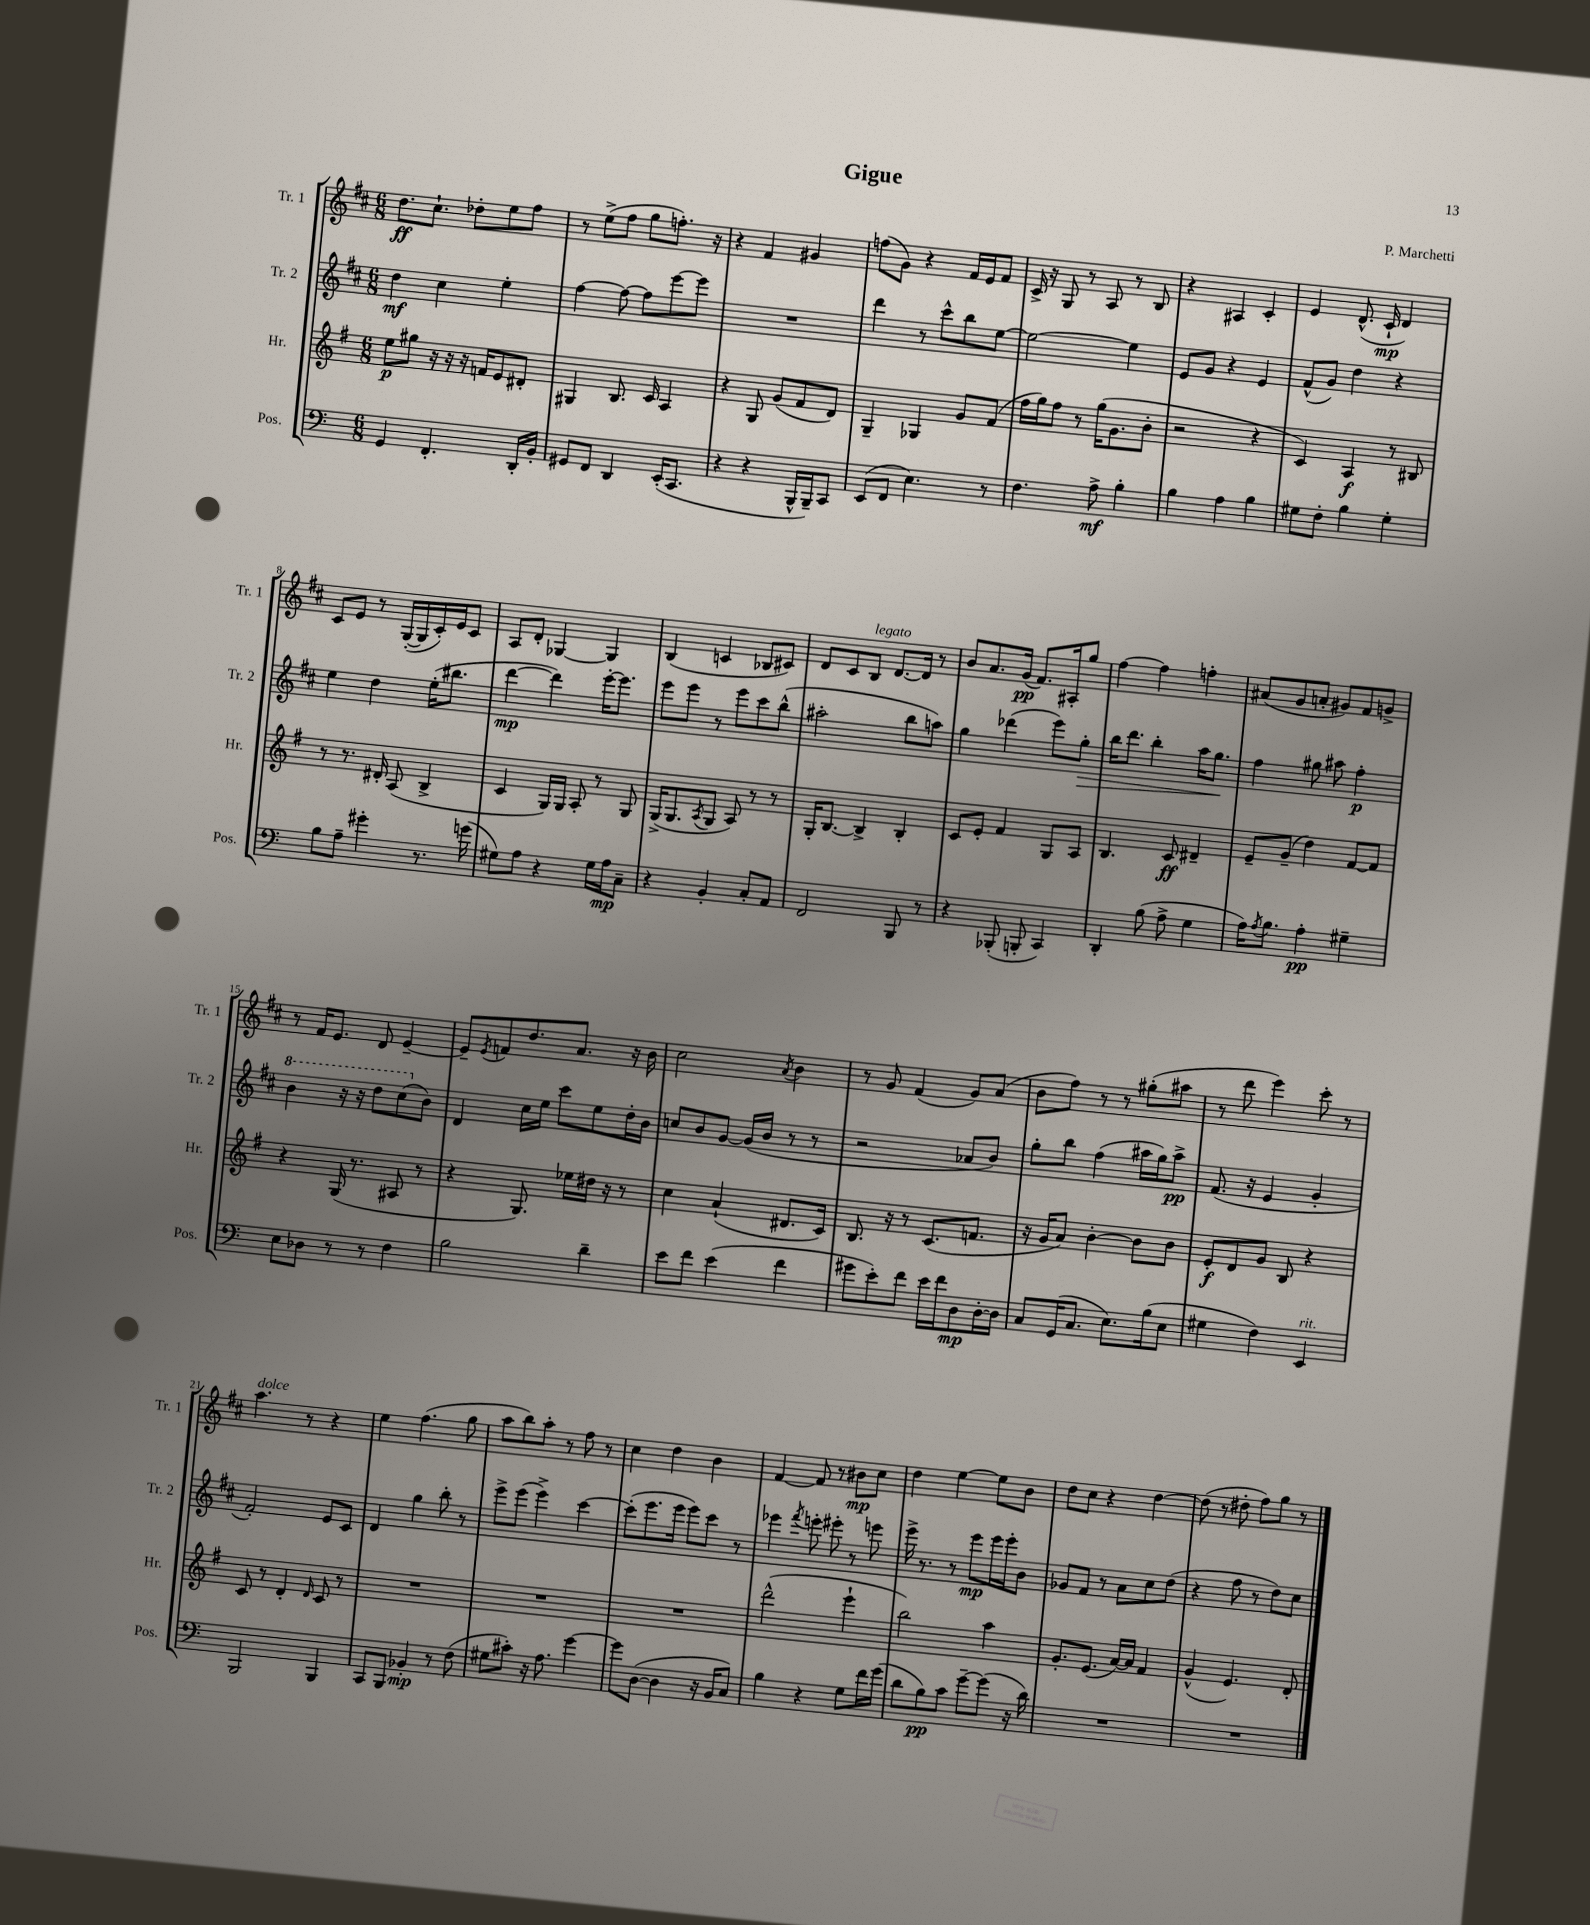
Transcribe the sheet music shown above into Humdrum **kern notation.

**kern	**kern	**kern	**kern
*staff4	*staff3	*staff2	*staff1
*clefF4	*clefG2	*clefG2	*clefG2
*k[]	*k[f#]	*k[f#c#]	*k[f#c#]
*M6/8	*M6/8	*M6/8	*M6/8
4GG/	8ee\L	4dd\	8.dd\L
.	8gg#\J	.	.
.	.	.	8.cc#`\J
4.FF'/	16r	4cc#\	.
.	16r	.	.
.	16r	.	8dd-'\L
.	16f/LK	.	.
.	8e/	4ee'\	8ee\
16DD'/LL	8d#'/J	.	8ff#\J
16BB'/JJ	.	.	.
=	=	=	=
8GG#/L	4G#/	[4ff#\	8r
8FF/J	.	.	(8ee^\L
4DD/	8.B/	8ff#\_	8ff#\J
.	.	8ff#\]L	8gg\L
.	16c/	.	.
(16EE'/LK	4A/	[8eee\	8.ff'\J)
8.CC/J	.	.	.
.	.	8eee\]J	.
.	.	.	16r
=	=	=	=
4r	4r	2.r	4r
4r	8G/	.	4f#/
.	(8g/L	.	.
16BBB^^/LL	8f#/	.	4g#/
16BBB~/J)	.	.	.
8CC/J	8d/J)	.	.
=	=	=	=
(8EE/L	4G~/	4ddd\	(8ff\L
8FF/J	.	.	8g\J)
4.E\)	4G-/	8r	4r
.	.	8ccc#^^\L	.
.	8g/L	8bb\	16f#/LL
.	.	.	16e/J
8r	(8f#/J	[8ee\J	8f#/J
=	=	=	=
4.F\	16ff#\LL	2ee\_	16c#^/
.	16gg\J)	.	16r
.	8ff#\J	.	8G/
.	8r	.	8r
8A^\	(16gg\LK	.	8A/
.	8.g\	.	.
4B'\	.	4ee\]	8r
.	8b'\J	.	8B/
=	=	=	=
4B\	2r	8e/L	4r
.	.	8g/J	.
4A\	.	4r	4A#/
4B\	4r	4e/	4c#'/
=	=	=	=
8G#\L	4c/)	(8f#^^/L	4e/
8F'\J	.	8g/J)	.
4B\	4A/	4dd\	(8.d^^/
.	.	.	16c#`/
4G#'\	8r	4r	4d/)
.	8B#/	.	.
=	=	=	=
8B\L	8r	4ee\	8c#/L
8A~\J	8.r	.	8e/J
4g#'\	.	4dd\	8r
.	16d#'/	.	.
.	(8A/	.	([16G'/LL
.	.	.	16G/]
8.r	4B^/	(16ee'\LK	16c#'/)
.	.	8.bb#\J	16e/J
.	.	.	8c#/J
(16g\	.	.	.
=	=	=	=
8G#\L)	4c/	[4ddd\	8A/L
8A\J	.	.	8d'/J
4r	16G/LL)	4ddd\])	[4G-/
.	16G/JJ	.	.
.	8A'/	.	.
16G#\LL	8r	[16eee'\LK	4G-/]
16A\J	.	8.eee\]J	.
8C~\J	8G/	.	.
=	=	=	=
4r	(16G^/LK	8eee\L	(4B/
.	8.G/	.	.
.	.	8eee\J	.
.	8qA/	.	.
4BB'/	8G/J	8r	4c/
.	8A/)	8eee\L	.
8C'/L	8r	8ccc#\	8B-/L
8AA/J	8r	(8bb^^\J	8c#/J)
=	=	=	=
2FF/	16G'/LK	2aa#'\	8d/L
.	[8.B/J	.	.
.	.	.	8c#/
.	4B^/]	.	8B/J
.	.	.	[8.d/L
8BBB/	4B'/	8bb\L	.
.	.	.	16d/]Jk
8r	.	8aa\J)	8r
=	=	=	=
4r	8c/L	4gg\	8b/L
.	8e'/J	.	8.a/
(8BBB-'/	4f#/	(4ddd-\	.
.	.	.	(16g/Jk
8BBB'/	.	.	8.f#/L)
4CC/)	8G/L	8eee\L)	.
.	.	.	16A#'/k
.	8A/J	8gg'\J	8gg/J
=	=	=	=
4DD'/	4.B/	16bb\LK	[4ff#\
.	.	8.ddd\J	.
(8B\	.	4bb'\	4ff#\]
8A^\	8c/	.	.
4G\	4d#~/	16aa\LK	4ff'\
.	.	8.gg\J	.
=	=	=	=
16A\LK)	8e~/L	4ff#\	(8a#/L
8qA/	.	.	.
8.B\J	.	.	.
.	(8g~/J	.	8g/
4A'\	4dd\)	8gg#\	8a'/J
.	.	8aa#\	8g#/L)
4G#~\	[8f#/L	4ff#'\	8f#/
.	8f#/]J	.	8g^/J
=	=	=	=
8E\L	4r	4bb\	8r
8D-\J	.	.	16f#/LK
.	.	.	8.e/J
8r	(16G/	16r	.
.	8.r	16r	.
8r	.	8ddd\L	8d/
4F\	8A#/	(8ccc#\	[4e~/
.	8r	8b\J)	.
=	=	=	=
2B\	4r	4d/	8e~/]L
.	.	.	8qe/
.	.	.	8f/
.	8.G/)	16cc#\LL	8.dd/
.	.	16ee\JJ	.
.	.	8ccc#\L	.
.	16ee-\LL	.	8.a/J
4d~\	16dd#\JJ	8ee\	.
.	16r	.	.
.	8r	16dd'\L	16r
.	.	16b\JJ	16b\
=	=	=	=
8e\L	4cc\	8cc/L	2cc#\
8f\J	.	8b/	.
(4e\	(4a`/	[8g/J	.
.	.	(16g/]LL	.
.	.	16b/JJ	.
.	.	.	8qa/
4f\	8.d#/L	8r	4b\
.	.	8r	.
.	16c/Jk)	.	.
=	=	=	=
8g#\L	8.B/	2r	8r
8e'\)	.	.	8g/
.	16r	.	.
8f\J	8r	.	(4f#/
16e\LL	(8.c/L	.	.
16f\J	.	.	.
8D\	.	8a-/L	8g/L)
.	8.f/J	.	.
[16D'\L	.	8b/J)	(8a/J
16D\]JJ	.	.	.
=	=	=	=
8C/L	16r	8gg'\L	8b\L
.	16g/LK	.	.
(16GG/K	8a/J)	8bb\J	8ff#\J)
8.C/J	.	.	.
.	[4b'\	(4ff#\	8r
8.E\L)	.	.	8r
.	8b\]L	16aa#\LL	(8gg#'\L
(16B\k	.	16gg\J)	.
8E\J	8b\J	8aa#^\J	8aa#\J
=	=	=	=
4G#\	8e'/L	(8.f#/	8r
.	8d/	.	8ddd\
.	.	16r	.
4F\)	8g/J	4e/	4eee\)
.	8B/	.	.
4EE/	4r	4g'/	8ccc#'\
.	.	.	8r
=	=	=	=
2BBB/	8c/	2f#'/)	4.aa\
.	8r	.	.
.	4d'/	.	.
.	.	.	8r
.	16qqd/	.	.
4BBB/	8c/	8e/L	4r
.	8r	8c#/J	.
=	=	=	=
8CC/L	2.r	4d/	4ee\
8BBB/J	.	.	.
4BB-'/	.	4gg\	(4.ff#\
8r	.	8bb'\	.
(8F\	.	8r	8gg\
=	=	=	=
8G#\L	2.r	8eee^\L	8aa\L
8c#'\J)	.	(8eee\J	8bb\)
16r	.	4eee^\)	8aa'\J
8.A\	.	.	.
.	.	.	8r
[4g\	.	[4ccc#\	8ff#\
.	.	.	8r
=	=	=	=
8g\]L	2.r	(8ccc#'\]L	4cc#\
([8D\J	.	8.eee\	.
4D\]	.	.	4dd\
.	.	16eee\Jk	.
.	.	8eee\L)	.
16r	.	8ccc#\J	4b\
16BB/LK	.	.	.
8C/J)	.	8r	.
=	=	=	=
4B\	(2ddd^^\	4eee-\	[4f#/
.	.	8qfff#/	.
4r	.	8eee'\	8f#/]
.	.	8eee#'\	8r
8G\L	4eee`\	8r	8b#\L
16f\L	.	8eee\	8cc#\J
(16g\JJ	.	.	.
=	=	=	=
8d\L	2bb\)	16eee^\	4dd\
.	.	8.r	.
8B\)	.	.	.
8c\J	.	8r	[4ee\
[8g~\L	.	8eee\L	.
(8g\]J	4aa\	16eee\L	8ee\]L
.	.	16eee'\J	.
16r	.	8b\J	8b\J
16d\)	.	.	.
=	=	=	=
2.r	8.g'/L	8g-/L	8dd\L
.	.	8f#/J	8cc#\J
.	(8.e/J	.	.
.	.	8r	4r
.	[16a/LL)	8a\L	.
.	16a/]JJ	.	.
.	4f#/	8cc#\	[4dd\
.	.	(8dd\J	.
=	=	=	=
2.r	(4g^^/	4r	(8dd\]
.	.	.	8r
.	4.e/)	8ff#\	8dd#'\
.	.	8r	8ff#\L)
.	.	8dd\L)	8gg\J
.	8d'/	8cc#\J	8r
==	==	==	==
*-	*-	*-	*-
